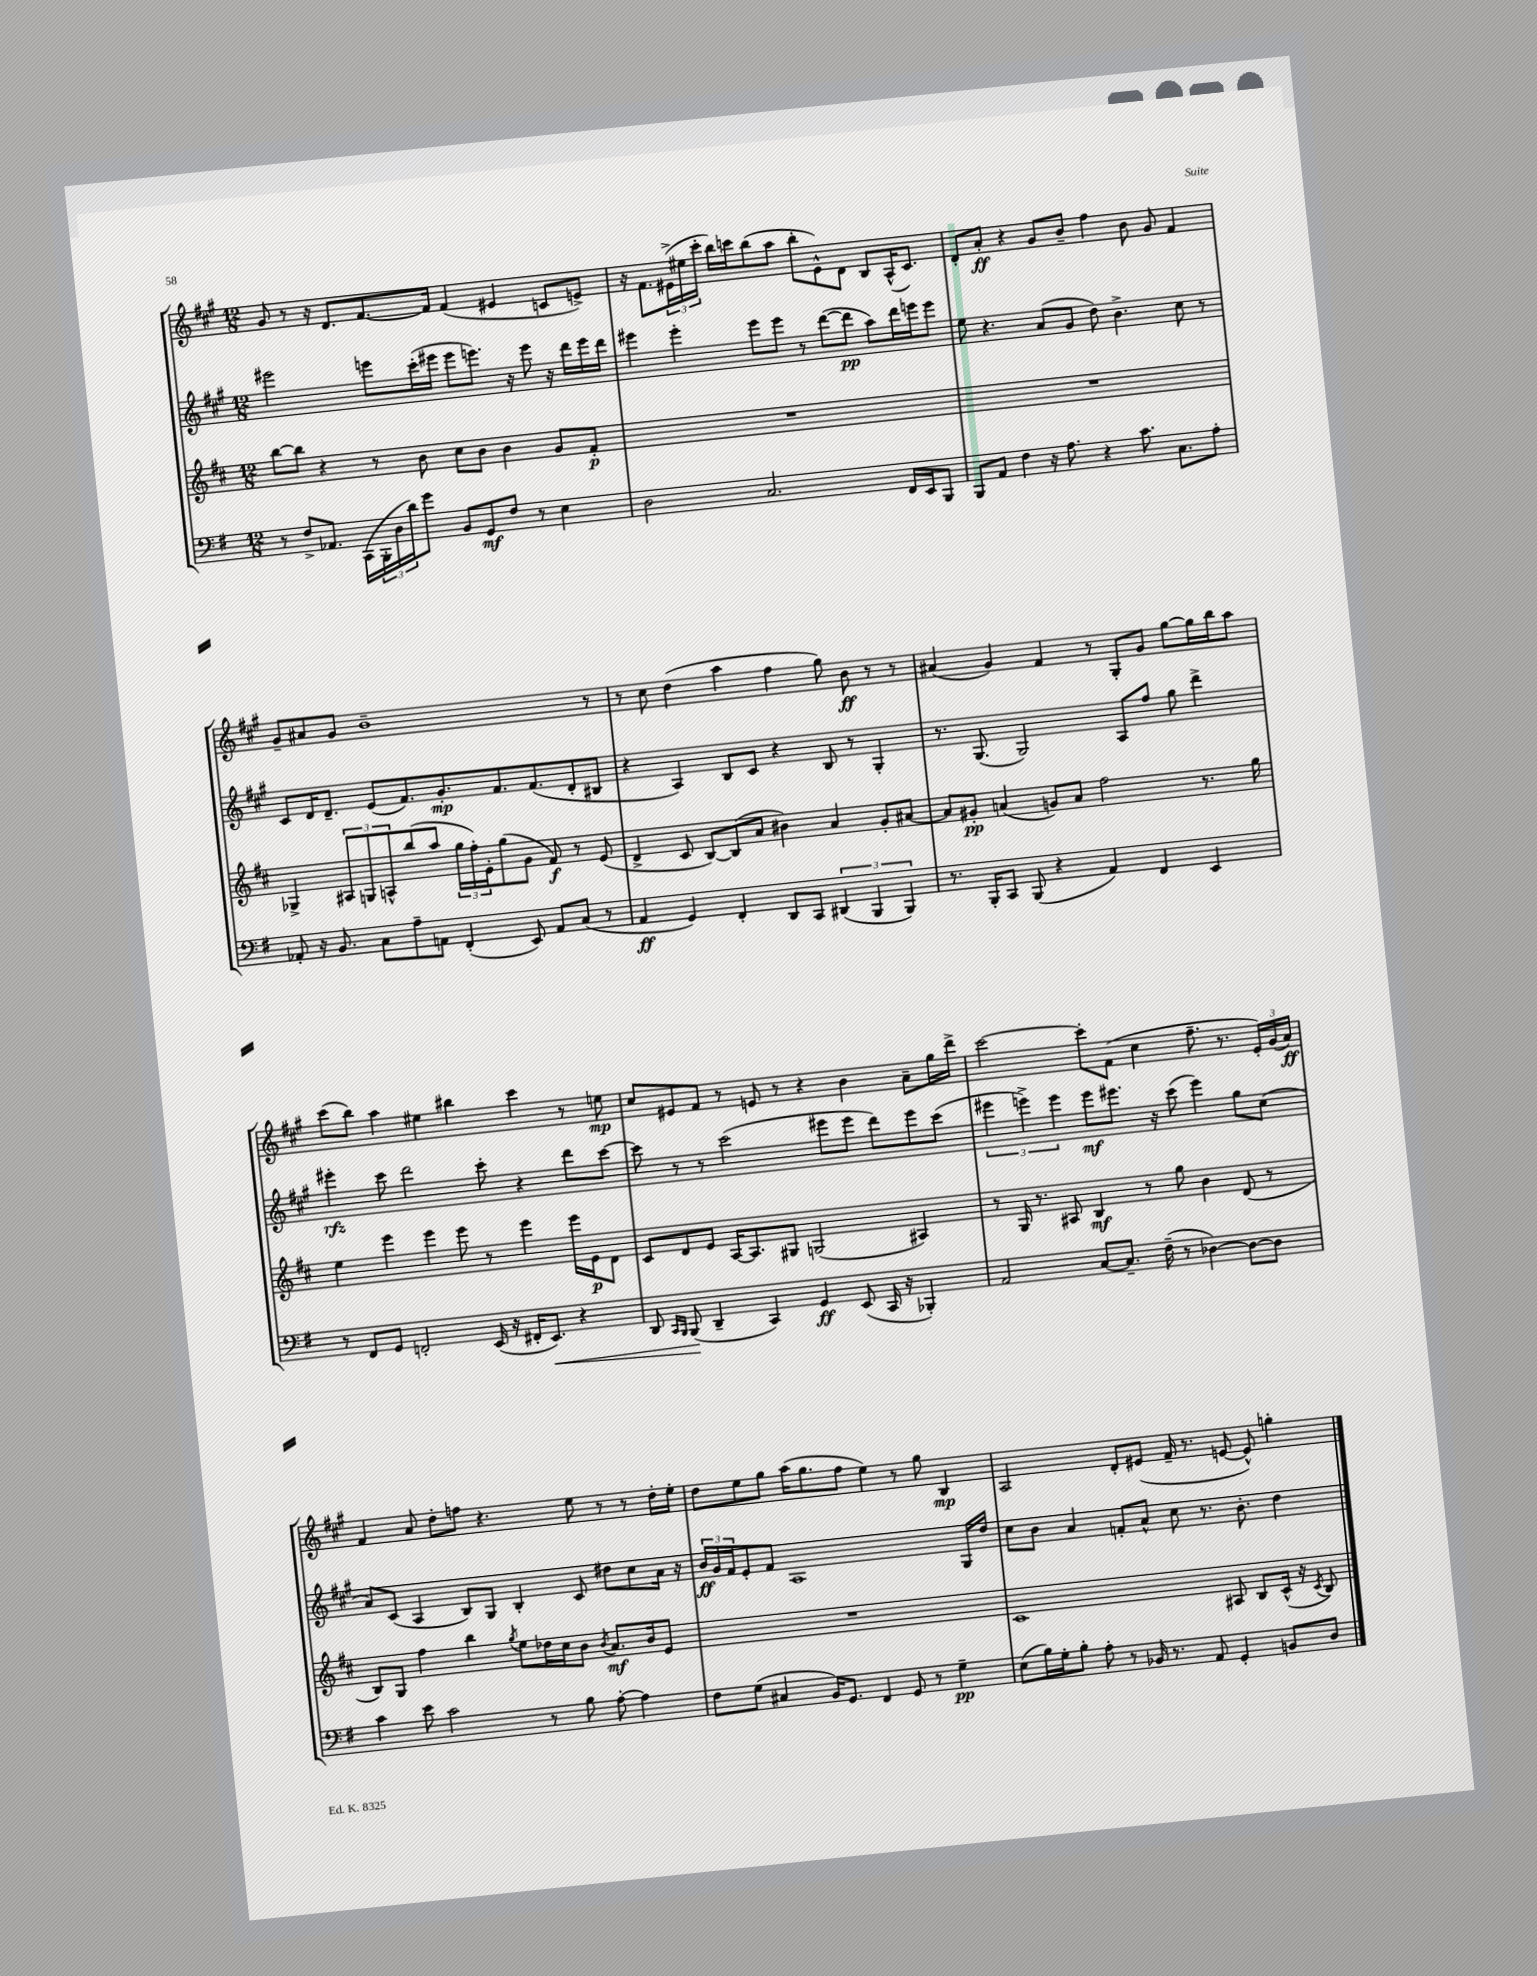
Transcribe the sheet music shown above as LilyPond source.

<<
\new StaffGroup <<
\new Staff = "s0" {
    \clef treble \key a \major \numericTimeSignature \time 12/8
    gis'8 r8 r16 d'8. fis'8.~ fis'16 fis'4( eis'4 c'8 e'8->) |
    r16 fis'8. \tuplet 3/2 { eis'16->( eis''16 cis'''16-. } b''16) c'''16 b''8( a''8 b''8-. eis'8-^) d'8 b8 a16-^( cis'8.) |
    d'8-. a'8-.\ff r4 gis'8 b'8-- fis''4 b'8 gis'8 fis'4 |
    gis'8-- ais'8 gis'8 b'1-- r8 |
    r8 cis''8 d''4( a''4 fis''4 gis''8) b'8\ff r8 r8 |
    ais'4( gis'4) fis'4 r8 gis8-. gis'8 gis''8~ gis''16 b''16 a''8 |
    cis'''8( b''8) a''4 eis''4 bis''4 cis'''4 r8 e''8\mp |
    cis''8 eis'8 fis'8 r8 e'8 r8 r4 b'4 a'8-- gis''16 d'''16-> |
    cis'''2~ cis'''8-. fis'8( cis''4 fis''8.-- r8. \tuplet 3/2 { e'16-.) gis'16( a'16\ff) } |
    fis'4 a'8 d''8-. f''8 r4. e''8 r8 r8 d''16-. e''16-. |
    d''8 e''8 gis''8 a''16( gis''8. fis''8 e''4) r8 gis''8 b4\mp |
    a2 d'8-. eis'8( fis'16-- r8. e'8~ e'8-^) g''4-. \bar "|." |
}
\new Staff = "s1" {
    \clef treble \key a \major \numericTimeSignature \time 12/8
    eis'''2 e'''8 cis'''16-.( eis'''16 eis'''8 e'''8.) r16 e'''8 r16 d'''16 e'''16 d'''16 |
    eis'''4 eis'''4-. eis'''8 eis'''8 r8 d'''8~( d'''8\pp a''8) d'''16 e'''16 e'''8 |
    e''8 r4. a'8( gis'8 d''8) b'4.-> cis''8 r8 |
    cis'8 d'16 d'8.-- e'8( fis'8.) gis'8.-.\mp fis'8. fis'8.( d'8-. bis8 |
    r4 a4) b8 cis'8 r4 b8 r8 gis4-. |
    r8. gis8.( gis2) a8 fis''8 gis''8 d'''4-> |
    eis'''4-.\rfz cis'''8 d'''2 cis'''8-. r4 d'''8 cis'''8~ |
    cis'''8 r8 r8 cis'''2( eis'''8 eis'''8 d'''8) eis'''8 cis'''8( |
    \tuplet 3/2 { eis'''4 e'''4->) e'''4 } e'''8\mf eis'''8. r16 cis'''8( eis'''4) gis''8 cis''8( |
    a'8) cis'8( a4 b8) gis8 b4-. cis'8 dis''8 cis''8 a'16 r16 |
    \tuplet 3/2 { b'16\ff gis'16 fis'16 } e'8-. fis'8 a1 gis16 d''16 |
    cis''8 b'8 a'4 f'8-. a'8-^ cis''8 r8. b'8.-. d''4 \bar "|." |
}
\new Staff = "s2" {
    \clef treble \key d \major \numericTimeSignature \time 12/8
    b''8~ b''8 r4 r8 b'8 cis''8 b'8 b'4 g'8 fis'8-.\p |
    R1. |
    R1. |
    ges4-> \tuplet 3/2 { ais8 g8 a8-^ } b''8( a''8 \tuplet 3/2 { g''16 fis''16-.) e'16-. } g''8( g'8 fis'8\f) r8 e'8( |
    d'4-> cis'8 b8~) b8( a'8 bis'4) a'4 g'8-. ais'8~ |
    ais'8 gis'8-.\pp a'4( g'8) a'8 fis''2 r8. g''16 |
    e''4 e'''4 e'''4 e'''8 r8 e'''4 e'''16 e'16\p d'8 |
    cis'8 d'8 e'8 a16~ a8. gis8 g2( ais4) |
    r8 g16 r8. ais8 b4\mf r8 g''8 b'4 d'8( r8 |
    b8) g8 fis''4 b''4 \acciaccatura { g''8 } e''8 des''16 cis''16 b'8 \acciaccatura { b'8 } a'8.\mf b'16 e'8 |
    R1. |
    cis'1 ais8 b8 cis'16-^( r16 \acciaccatura { cis'8 } b8) \bar "|." |
}
\new Staff = "s3" {
    \clef bass \key g \major \numericTimeSignature \time 12/8
    r8 fis8-> aes,8. c,16( \tuplet 3/2 { b,,16-. d16 d'16) } g'8 b,8 g,8\mf fis8 r8 e4 |
    d2 c2. fis,16 e,16 b,,8 |
    b,,8 a,8 fis4 r16 a8. r4 c'8. c8. a8-. |
    aes,8-. r16 b,8. c8 a8-- a,8 fis,4-.( e,8) a,8 c8( r8 |
    a,4\ff g,4) fis,4-. d,8 c,8 \tuplet 3/2 { dis,4( b,,4 b,,4) } |
    r8. b,,16-. c,8 b,,8( r4 a,4) fis,4 e,4 |
    r8 fis,8 g,8 f,2-. e,16( r16 fis,16-. e,8.\<) r4 |
    d,8 \grace { c,16 b,,16 } b,,8\!( d,4-- c,4) g,4\ff e,8( c,16 r16 bes,,4-.) |
    a,2 c8~ c8.-- fis16--( r8 des4~) des8~ des8 |
    c'4 e'8 c'2 r8 b8 a8~-. a4 |
    fis8 g8( cis4 b,16) g,8. fis,4 g,8 r8 g4--\pp |
    e8( b16) g16-. b8-. a8-. r8 bes,16 r8. a,8 g,4-. b,8 d8 \bar "|." |
}
>>
>>
\layout { \context { \Score \remove "Bar_number_engraver" } }
